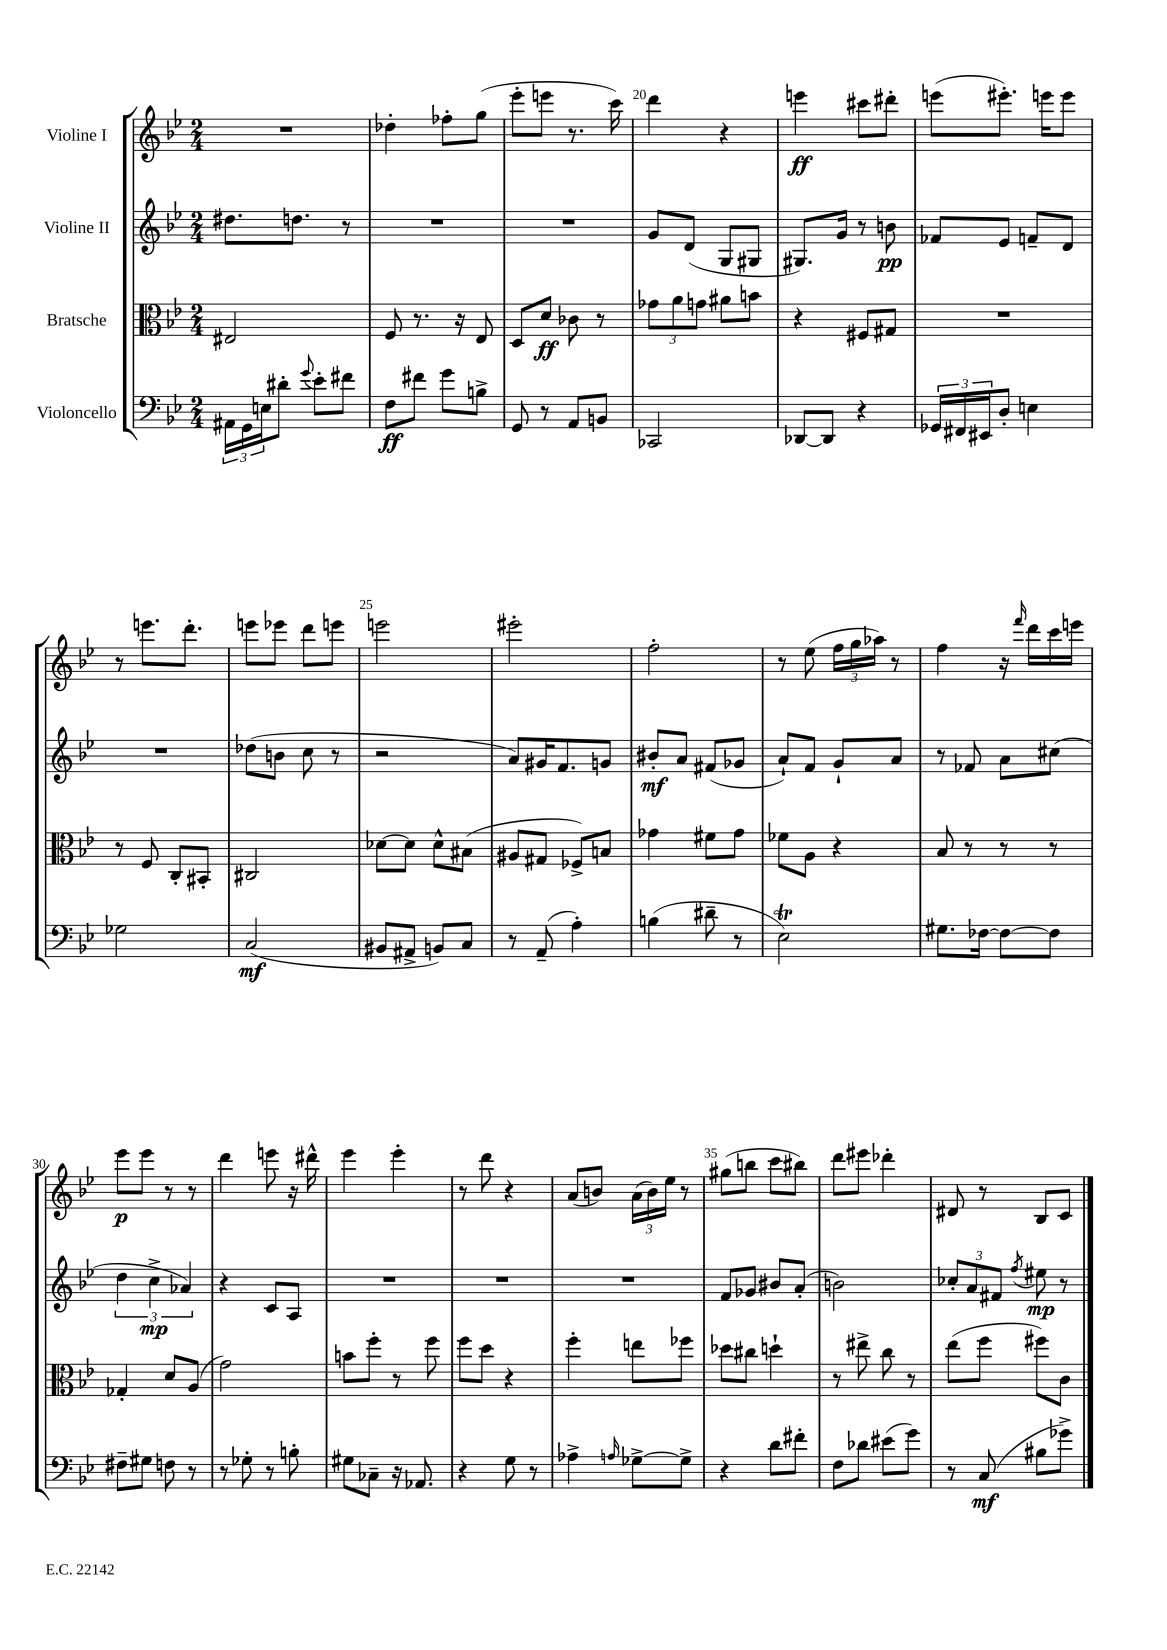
<<
\new StaffGroup <<
\new Staff = "s0" \with { instrumentName = "Violine I" } {
    \clef treble \key bes \major \numericTimeSignature \time 2/4
    R2 |
    des''4-. fes''8-. g''8( |
    ees'''8-. e'''8 r8. c'''16) |
    d'''4 r4 |
    e'''4\ff cis'''8 dis'''8-. |
    e'''8( eis'''8.-.) e'''16 e'''8 |
    r8 e'''8. d'''8.-. |
    e'''8 ees'''8 d'''8 e'''8 |
    e'''2 |
    eis'''2-. |
    f''2-. |
    r8 ees''8( \tuplet 3/2 { f''16 g''16 aes''16) } r8 |
    f''4 r16 \grace { f'''16 } d'''16 c'''16 e'''16 |
    ees'''8\p ees'''8 r8 r8 |
    d'''4 e'''8 r16 dis'''16-^ |
    ees'''4 ees'''4-. |
    r8 d'''8 r4 |
    a'8( b'8) \tuplet 3/2 { a'16( b'16) ees''16 } r8 |
    gis''8( b''8 c'''8 bis''8) |
    d'''8 eis'''8 des'''4-. |
    dis'8 r8 bes8 c'8 \bar "|." |
}
\new Staff = "s1" \with { instrumentName = "Violine II" } {
    \clef treble \key bes \major \numericTimeSignature \time 2/4
    dis''8. d''8. r8 |
    R2 |
    R2 |
    g'8 d'8( g8 gis8 |
    gis8.) g'16 r8 b'8\pp |
    fes'8 ees'8 f'8-- d'8 |
    R2 |
    des''8( b'8 c''8 r8 |
    r2 |
    a'8) gis'16 f'8. g'8 |
    bis'8-.\mf a'8 fis'8( ges'8 |
    a'8-!) f'8 g'8-! a'8 |
    r8 fes'8 a'8 cis''8( |
    \tuplet 3/2 { d''4 c''4->\mp aes'4) } |
    r4 c'8 a8 |
    R2 |
    R2 |
    R2 |
    f'8 ges'8 bis'8 a'8-.( |
    b'2) |
    \tuplet 3/2 { ces''8-. a'8 fis'8 } \acciaccatura { f''8 } eis''8\mp r8 \bar "|." |
}
\new Staff = "s2" \with { instrumentName = "Bratsche" } {
    \clef alto \key bes \major \numericTimeSignature \time 2/4
    eis2 |
    f8 r8. r16 ees8 |
    d8 d'8\ff ces'8 r8 |
    \tuplet 3/2 { ges'8 a'8 g'8 } ais'8 b'8 |
    r4 fis8 gis8 |
    R2 |
    r8 f8 c8-. bis,8-. |
    cis2 |
    des'8~ des'8 des'8-^ bis8( |
    ais8 gis8 fes8->) b8 |
    ges'4 fis'8 ges'8 |
    fes'8 a8 r4 |
    bes8 r8 r8 r8 |
    ges4-. d'8 a8( |
    g'2) |
    b'8 f''8-. r8 f''8 |
    f''8 d''8 r4 |
    f''4-. e''8 fes''8 |
    des''8 cis''8 d''4-! |
    r8 eis''8-> c''8 r8 |
    ees''8( f''8 fis''8) c'8 \bar "|." |
}
\new Staff = "s3" \with { instrumentName = "Violoncello" } {
    \clef bass \key bes \major \numericTimeSignature \time 2/4
    \tuplet 3/2 { ais,16 g,16 e16 } dis'8-. \appoggiatura { g'8 } ees'8-. fis'8 |
    f8\ff fis'8 g'8 b8-> |
    g,8 r8 a,8 b,8 |
    ces,2 |
    des,8~ des,8 r4 |
    \tuplet 3/2 { ges,16 fis,16 eis,16 } d8-. e4 |
    ges2 |
    c2\mf( |
    bis,8 ais,8-> b,8) c8 |
    r8 a,8--( a4-.) |
    b4( dis'8-- r8 |
    ees2\trill) |
    gis8. fes16~ fes8~ fes8 |
    fis8-- gis8 f8 r8 |
    r8 ges8-. r8 b8-. |
    gis8 ces8-- r16 aes,8. |
    r4 g8 r8 |
    aes4-> \grace { a16 } ges8~-> ges8-> |
    r4 d'8 fis'8-. |
    f8 des'8 eis'8( g'8) |
    r8 c8\mf( bis8 ges'8->) \bar "|." |
}
>>
>>
\layout { \context { \Score currentBarNumber = #17 \override BarNumber.break-visibility = ##(#f #t #t) barNumberVisibility = #(every-nth-bar-number-visible 5) } }
